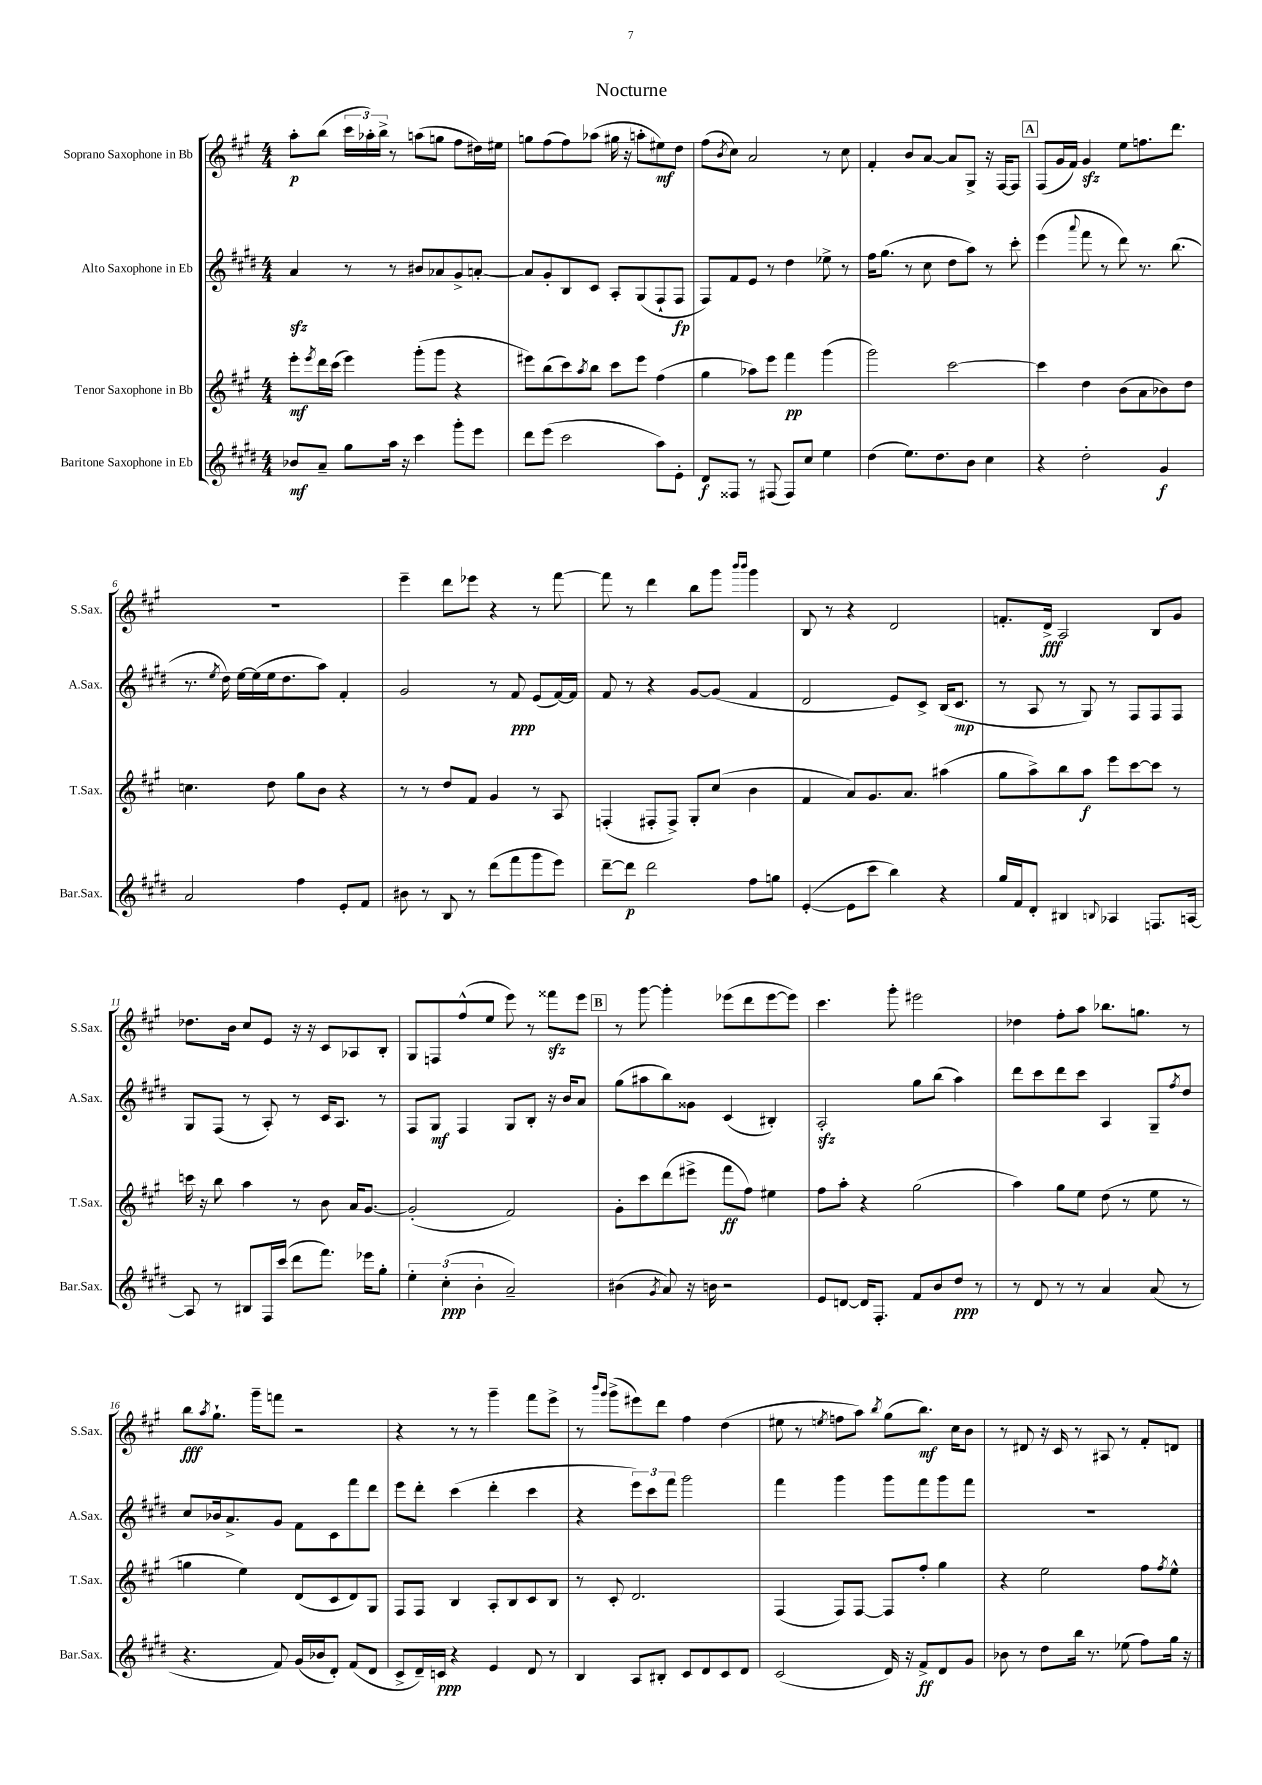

**kern	**kern	**kern	**kern
*staff4	*staff3	*staff2	*staff1
*clefG2	*clefG2	*clefG2	*clefG2
*k[f#c#g#d#]	*k[f#c#g#]	*k[f#c#g#d#]	*k[f#c#g#]
*M4/4	*M4/4	*M4/4	*M4/4
8b-	8eee'	4a	8aa'
.	8qeee	.	.
8a~	16ddd	.	(8bb
.	(16ccc#	.	.
8gg#	4eee)	8r	24ccc#
.	.	.	24aa-')
.	.	.	24bb^
16aa	.	8r	8r
16r	.	.	.
4ccc#	(8ggg#'	8b#	(8aa
.	8ggg#	8a-	8gg
8ggg#'	4r	8g#^	8ff#
8eee	.	[8a'	16dd#)
.	.	.	16ee#
=	=	=	=
8ddd#	8eee#)	8a]	8gg
(8eee	(8bb	8g#'	(8ff#
2ccc#	8ccc#)	8B	8ff#)
.	8qaa	.	.
.	8bb	8c#	(8aa-
.	8ccc#	8A'	16gg#
.	.	.	16r
.	8eee#	(8G#	8aa'
8aa)	(4ff#	8F#`	8ee#)
8e'	.	8F#	8dd
=	=	=	=
8d#	4gg#	8F#)	(8ff#
.	.	.	8qb
8F##	.	8f#	8cc#)
8r	8aa-)	8e	2a
(8F#	8eee	8r	.
8F#)	4fff#	4dd#	.
8cc#	.	.	.
4ee	(4ggg#	8ee-^	8r
.	.	8r	8cc#
=	=	=	=
(4dd#	2ggg#)	16ff#	4f#'
.	.	(8.gg#	.
8.ee)	.	8r	8b
.	.	8cc#	[8a
8.dd#	.	.	.
.	[2ccc#	8dd#	8a]
8b	.	8aa)	8G#^
4cc#	.	8r	16r
.	.	.	[16F#
.	.	8ccc#'	8F#]
=	=	=	=
4r	4ccc#]	(4eee	(8F#
.	.	.	16g#
.	.	.	16f#)
.	.	8qqaaa	.
2dd#'	4dd	8fff#	4g#
.	.	8r	.
.	(8b	8ddd#)	8ee
.	8a	8.r	8.ff
4g#	8b-)	.	.
.	.	(8.bb	8.ddd
.	8dd	.	.
=	=	=	=
2a	4.cc	8.r	1r
.	.	8qee	.
.	.	16dd#)	.
.	.	[16ee	.
.	.	(16ee]	.
.	8dd	16ee	.
.	.	8.dd#	.
4ff#	8gg#	.	.
.	8b	8aa)	.
8e'	4r	4f#'	.
8f#	.	.	.
=	=	=	=
8b#	8r	2g#	4eee~
8r	8r	.	.
8B	8dd	.	8ddd
8r	8f#	.	8eee-
(8ddd#	4g#	8r	4r
8fff#	.	8f#	.
8ggg#	8r	(8e	8r
8eee)	8A	[16f#)	[8fff#
.	.	16f#]	.
=	=	=	=
[8ddd#~	(4F'	8f#	8fff#]
8ddd#]	.	8r	8r
2ddd#	8F#'	4r	4ddd
.	8F#^)	.	.
.	8G#'	[8g#	8bb
.	(8cc#	(8g#]	8ggg#
.	.	.	16qqbbb
.	.	.	16qqbbb
8ff#	4b	4f#	4ggg#
8gg	.	.	.
=	=	=	=
([4e'	4f#	2d#	8B
.	.	.	8r
8e]	8a)	.	4r
8ccc#	8.g#	.	.
4bb)	.	8e)	2d
.	8.a	.	.
.	.	8c#^	.
4r	(4aa#	(16B	.
.	.	8.c#	.
=	=	=	=
16gg#	8gg#	8r	8.f'
16f#	.	.	.
8d#'	8aa^)	8A	.
.	.	.	16d^
4B#	8bb	8r	2A
.	8aa	8G#)	.
8qqB	.	.	.
4A-	8eee	8r	.
.	[8ccc#	8F#	.
8.F	8ccc#]	8F#	8B
.	8r	8F#	8g#
[16A	.	.	.
=	=	=	=
8A]	16ccc	8G#	8.dd-
.	16r	.	.
8r	8bb	(8F#	.
.	.	.	16b
8B#	4aa	8r	8cc#
16F#	.	8A')	8e
(16ccc#	.	.	.
8ddd#	8r	8r	16r
.	.	.	16r
8.fff#)	8b	16c#	8c#
.	.	8.A	.
.	16a	.	8A-
16eee-	[8.g#	.	.
8gg#'	.	8r	8B'
=	=	=	=
6ee'	(2g#']	8F#	8G#
.	.	8G#	8F
(6cc#'	.	.	.
.	.	4F#	(8ff#^^
6b'	.	.	.
.	.	.	8ee
2a~)	2f#)	8G#	8eee)
.	.	8B'	8r
.	.	16r	8fff##
.	.	16b	.
.	.	8a	8eee
=	=	=	=
(4b#	8g#'	(8gg#	8r
.	8ccc#	8aa#	[8ggg#
8qg#	.	.	.
8a)	(8ddd	8bb)	4ggg#']
16r	8eee#^	8g##	.
16b	.	.	.
2r	8fff#	(4c#	(8eee-
.	8ff#)	.	8ddd
.	4ee#	4B#')	[8eee-
.	.	.	8eee-])
=	=	=	=
8e	8ff#	2A'	4.ccc#
[8d	8aa'	.	.
16d]	4r	.	.
8.F#'	.	.	.
.	.	.	8ggg#'
8f#	(2gg#	8gg#	2eee#
8b	.	(8bb	.
8dd#	.	4aa)	.
8r	.	.	.
=	=	=	=
8r	4aa)	8ddd#	4dd-
8d#	.	8ccc#	.
8r	8gg#	8ddd#	8ff#'
8r	8ee	8ccc#	8aa
4a	(8dd	4A	8.bb-
.	8r	.	.
.	.	.	8.gg
(8a	8ee	8G#~	.
.	.	8qff#	.
8r	8r	8dd#	8r
=	=	=	=
4.r	4gg	8cc#	8bb
.	.	.	8qaa
.	.	16b-	8.gg#`
.	.	8.a^	.
.	4ee)	.	.
.	.	.	16ggg#~
8f#)	.	8g#	8fff
(16g#	(8d	8f#	2r
16b-	.	.	.
8d#')	8c#	8c#	.
(8f#	8d)	8fff#	.
8d#	8G#	8ddd#	.
=	=	=	=
8c#^	8F#	8eee	4r
16d#~)	8F#	8ddd#'	.
16c	.	.	.
4r	4B	(4ccc#	8r
.	.	.	8r
4e	8A'	4ddd#'	4ggg#~
.	8B	.	.
8d#	8c#	4ccc#	8fff#
8r	8B	.	8eee^
=	=	=	=
4B	8r	4r	8r
.	.	.	16qqbbb
.	.	.	16qqggg#
.	8c#'	.	(8ggg#^
8A	2.d	12eee)	8eee#)
.	.	12ccc#	.
8B#'	.	.	8ddd
.	.	12fff#	.
8c#	.	2ggg#	4ff#
8d#	.	.	.
8c#	.	.	(4dd
8d#	.	.	.
=	=	=	=
(2c#	(4F#	4fff#	8ee#
.	.	.	8r
.	.	.	8qee
.	8F#)	4ggg#	8ff
.	[8F#	.	8aa)
.	.	.	8qbb
16d#)	8F#]	8ggg#	(8gg#
16r	.	.	.
8f#^	8ff#'	8fff#	8.bb)
8d#	4gg#	8ggg#	.
.	.	.	16cc#
8g#	.	8fff#	8b
=	=	=	=
8b-	4r	1r	8r
8r	.	.	8d#
8dd#	2ee	.	16r
.	.	.	16c#
16bb	.	.	8r
8.r	.	.	.
.	.	.	8A#
(8ee-	.	.	8r
8ff#)	8ff#	.	8f#'
.	8qff#	.	.
16gg#	8ee^^	.	8d
16r	.	.	.
==	==	==	==
*-	*-	*-	*-
